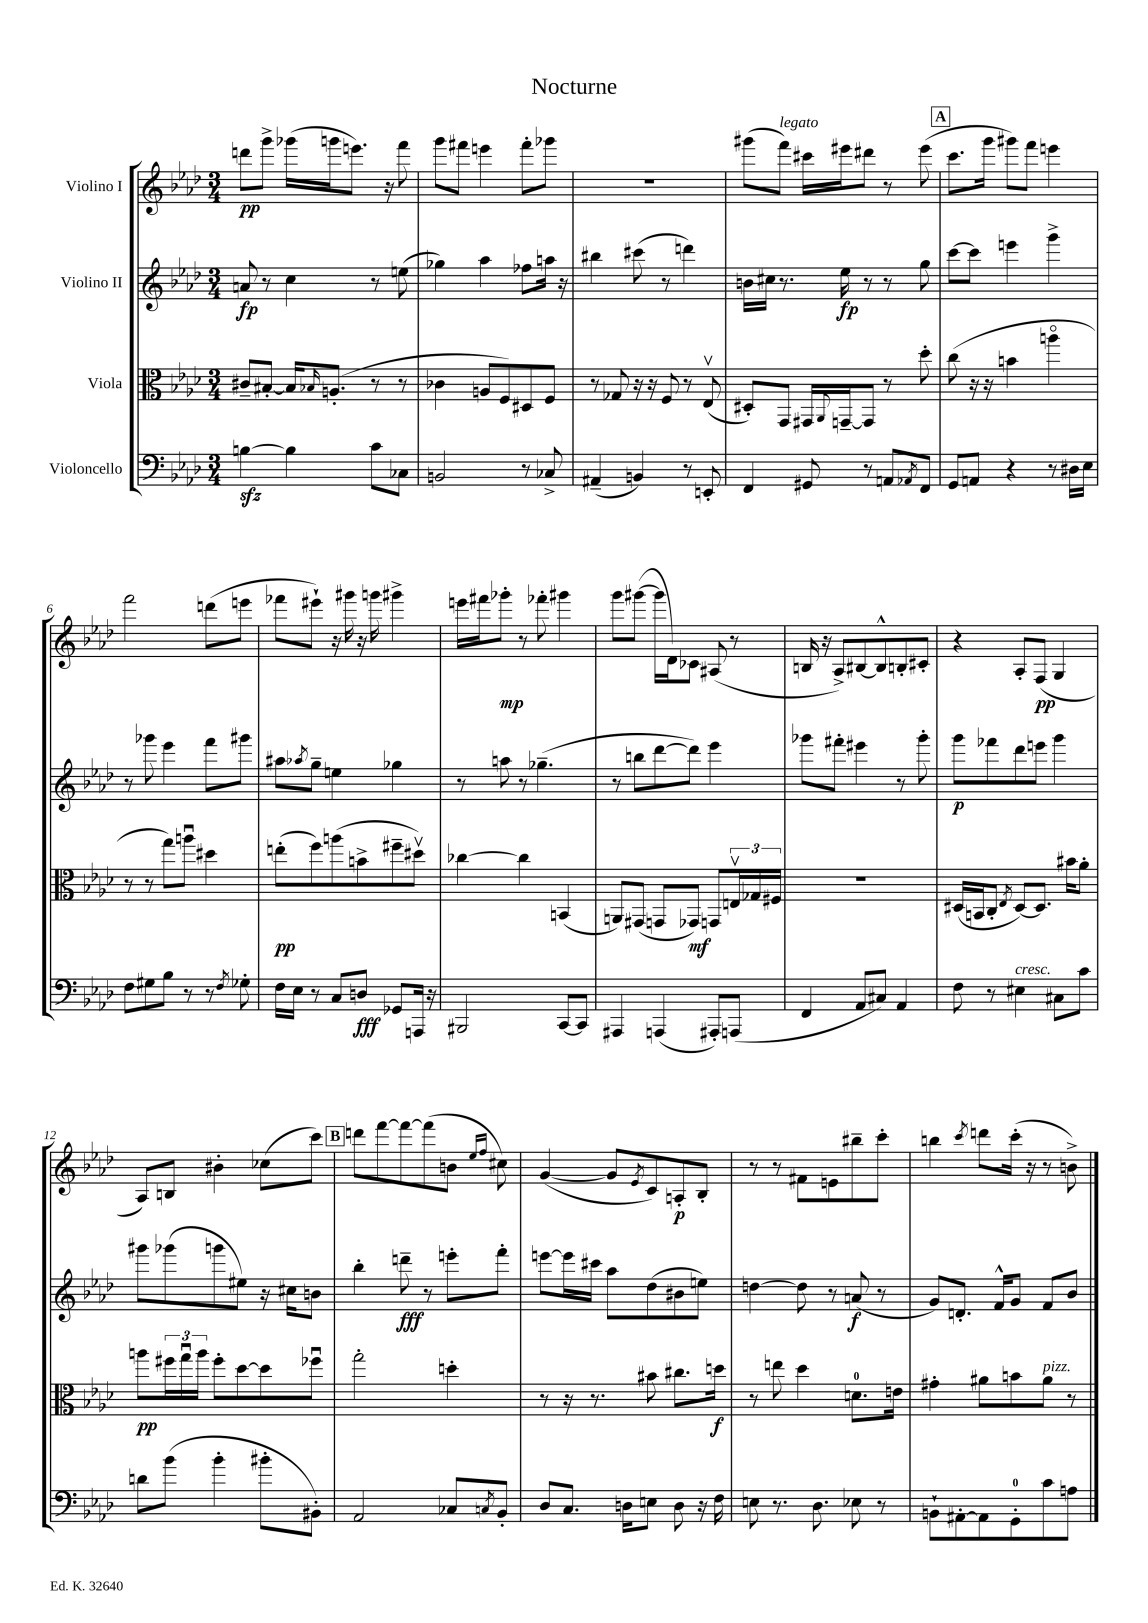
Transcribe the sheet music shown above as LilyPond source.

\header { title = "Nocturne" }
<<
\new StaffGroup <<
\new Staff = "s0" \with { instrumentName = "Violino I" } {
    \clef treble \key aes \major \numericTimeSignature \time 3/4
    d'''8\pp g'''8-> ges'''16( g'''16 e'''8.) r16 f'''8 |
    g'''8 fis'''8 e'''4 fis'''8-. ges'''8 |
    R2. |
    gis'''8( f'''8^\markup { \italic "legato" }) cis'''16 eis'''16 dis'''8 r8 eis'''8( |
    \mark \markup { \box "A" } c'''8. g'''16 gis'''8) f'''8 e'''4 |
    f'''2 d'''8( e'''8 |
    fes'''8 eis'''8-!) r16 gis'''16 r16 g'''16 gis'''4-> |
    e'''16 fis'''16 ges'''8-.\mp r8 fes'''8-. gis'''4 |
    g'''8 gis'''8~( gis'''16 des'16) ces'8 ais8( r8 |
    b16 r16 aes8->) bis8~ bis8-^ b8-. cis'8-. |
    r4 aes8-. f8\pp( g4 |
    aes8) b8 bis'4-. ces''8( c'''8) |
    \mark \markup { \box "B" } d'''8 f'''8~ f'''8~ f'''8( b'8 \grace { ees''16 f''16 } cis''8) |
    g'4~( g'8 \acciaccatura { ees'8 } c'8) a8-.\p bes8-. |
    r8 r8 fis'8 e'8 bis''8-- c'''8-. |
    b''4 \acciaccatura { c'''8 } d'''8 c'''16-.( r16 r8 b'8->) \bar "|." |
}
\new Staff = "s1" \with { instrumentName = "Violino II" } {
    \clef treble \key aes \major \numericTimeSignature \time 3/4
    a'8\fp r8 c''4 r8 e''8( |
    ges''4) aes''4 fes''8 a''16 r16 |
    bis''4 cis'''8( r8 d'''4) |
    b'16 cis''16 r8. ees''16\fp r8 r8 g''8 |
    \mark \markup { \box "A" } c'''8~ c'''8 e'''4 g'''4-> |
    r8 ges'''8 ees'''4 f'''8 gis'''8 |
    ais''8 \acciaccatura { aes''8 } g''8-- e''4 ges''4 |
    r8 a''8 r8 ges''4.--( |
    r8 b''8 des'''8~ des'''8) ees'''4 |
    ges'''8 fis'''8-. eis'''4 r8 ges'''8-. |
    g'''8\p fes'''8 des'''8 e'''8 g'''4 |
    gis'''8 ges'''8( g'''8 eis''8) r16 cis''16 b'8 |
    \mark \markup { \box "B" } bes''4-. d'''8--\fff r8 e'''8-. f'''8-. |
    e'''8~ e'''16 cis'''16 aes''8 des''8( bis'8 e''8) |
    d''4~ d''8 r8 a'8\f( r8 |
    g'8) d'8.-. f'16-^ g'8 f'8 bes'8 \bar "|." |
}
\new Staff = "s2" \with { instrumentName = "Viola" } {
    \clef alto \key aes \major \numericTimeSignature \time 3/4
    cis'8-- bis8~-. bis16 \grace { bes16 } a8.-.( r8 r8 |
    ces'4 a8 f8) dis8 f8 |
    r8 ges8 r16 r16 f8 r8 ees8\upbow( |
    dis8-.) g,8 gis,16 \appoggiatura { aes,8 } g,16~-- g,8 r8 des''8-. |
    \mark \markup { \box "A" } c''8( r16 r16 b'4 a''4\flageolet |
    r8 r8 g''8) a''8\downbow dis''4 |
    e''8-.\pp( f''8) a''8( b'8-> fis''8-- dis''8\upbow) |
    ces''4~ ces''4 b,4( |
    a,8) gis,8( g,8 ges,8\mf) g,8 \tuplet 3/2 { e16\upbow ges16 fis16 } |
    R2. |
    dis16( b,16 c8-. \acciaccatura { ees8 } dis8~) dis8. bis'16 aes'8-. |
    a''8\pp \tuplet 3/2 { fis''16 g''16\downbow a''16 } fis''8-. des''8~ des''8 fes''8\downbow |
    \mark \markup { \box "B" } g''2-. d''4-. |
    r8 r16 r8. bis'8 cis''8. d''16\f |
    r8 e''8 des''4 d'8.-0 e'16 |
    gis'4-. ais'8 b'8 ais'8^\markup { \italic "pizz." } r8 \bar "|." |
}
\new Staff = "s3" \with { instrumentName = "Violoncello" } {
    \clef bass \key aes \major \numericTimeSignature \time 3/4
    b4~\sfz b4 c'8 ces8 |
    b,2 r8 ces8-> |
    ais,4--( b,4) r8 e,8-. |
    f,4 gis,8 r8 a,8 \acciaccatura { aes,8 } f,8 |
    \mark \markup { \box "A" } g,8 a,8 r4 r8 dis16 ees16 |
    f8 gis8 bes8 r8 r8 \acciaccatura { f8 } ges8-. |
    f16 ees16 r8 c8 d8\fff ges,8 a,,16 r16 |
    bis,,2 c,8~ c,8 |
    ais,,4 a,,4( ais,,8-.) a,,8( |
    f,4 aes,8 cis8) aes,4 |
    f8 r8 eis4^\markup { \italic "cresc." } cis8 c'8 |
    d'8 bes'8( bes'4-. bis'8-. bis,8-.) |
    \mark \markup { \box "B" } aes,2 ces8 \acciaccatura { c8 } bes,8-. |
    des8 c8. d16 e8 d8 r16 f16 |
    e8 r8. des8. ees8 r8 |
    b,8-! ais,8~-. ais,8 g,8-0-. c'8 a8 \bar "|." |
}
>>
>>
